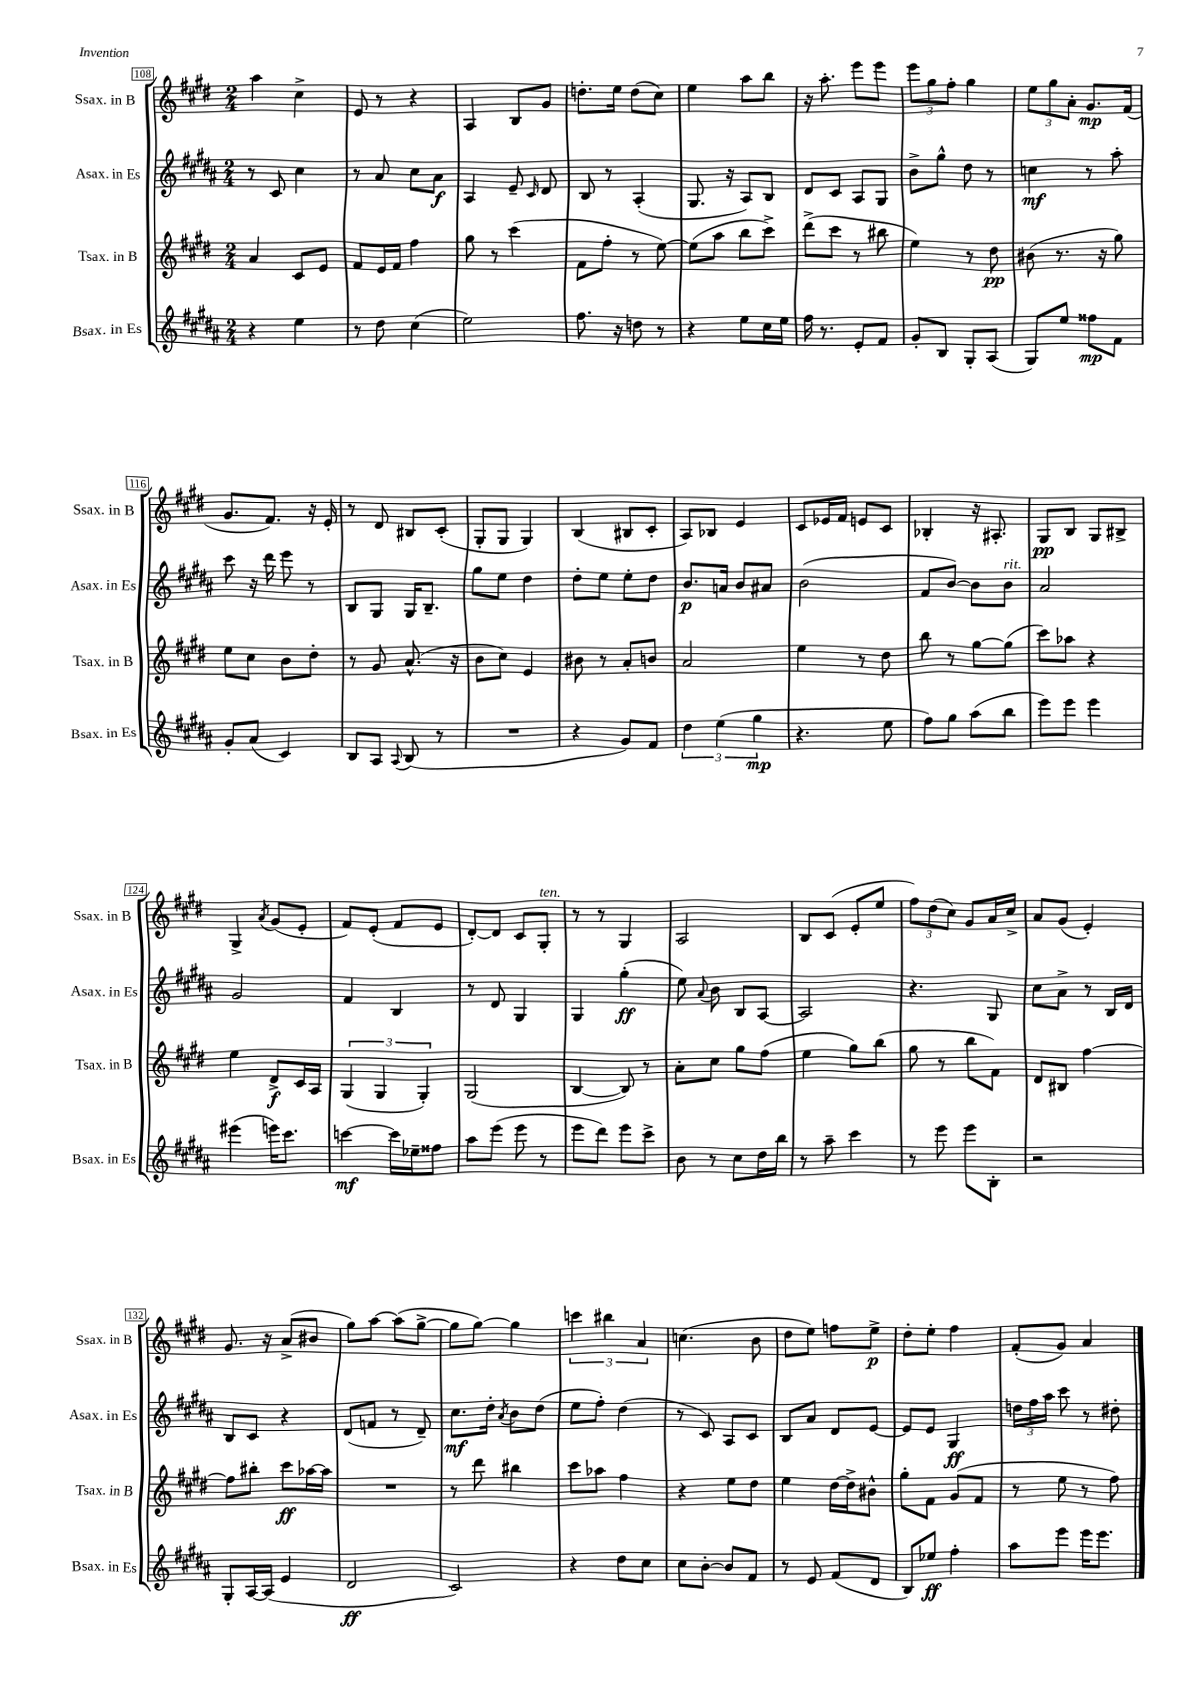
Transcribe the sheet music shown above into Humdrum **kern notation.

**kern	**dynam	**kern	**dynam	**kern	**dynam	**kern	**dynam
*part4	*part4	*part3	*part3	*part2	*part2	*part1	*part1
*staff4	*staff4	*staff3	*staff3	*staff2	*staff2	*staff1	*staff1
*I"Bsax. in Es	*	*I"Tsax. in B	*	*I"Asax. in Es	*	*I"Ssax. in B	*
*I'Bsax. in Es	*	*I'Tsax. in B	*	*I'Asax. in Es	*	*I'Ssax. in B	*
*clefG2	*	*clefG2	*	*clefG2	*	*clefG2	*
*k[f#c#g#d#a#]	*	*k[f#c#g#d#]	*	*k[f#c#g#d#a#]	*	*k[f#c#g#d#]	*
*M2/4	*	*M2/4	*	*M2/4	*	*M2/4	*
=108	=108	=108	=108	=108	=108	=108	=108
4r	.	4a/	.	8r	.	4aa\	.
.	.	.	.	8c#/	.	.	.
4ee\	.	8c#/L	.	4cc#\	.	4cc#^\	.
.	.	8e/J	.	.	.	.	.
=109	=109	=109	=109	=109	=109	=109	=109
8r	.	8f#/L	.	8r	.	8e/	.
8dd#\	.	16e/L	.	8a#/	.	8r	.
.	.	16f#/JJ	.	.	.	.	.
(4cc#\	.	4ff#\	.	8cc#\L	.	4r	.
.	.	.	.	8a#\J	f	.	.
=110	=110	=110	=110	=110	=110	=110	=110
2ee\)	.	8gg#\	.	4A#/	.	4A/	.
.	.	8r	.	.	.	.	.
.	.	(4ccc#\	.	8e~/	.	8B/L	.
.	.	.	.	16qqc#/	.	.	.
.	.	.	.	8d#/	.	8g#/J	.
=111	=111	=111	=111	=111	=111	=111	=111
8.ff#\	.	8f#\L	.	8B/	.	8.ddn'\L	.
.	.	8ff#'\J	.	8r	.	.	.
16r	.	.	.	.	.	16ee\Jk	.
8ddn\	.	8r	.	(4A#'/	.	(8dd\L	.
8r	.	[8ee\)	.	.	.	8cc#\J)	.
=112	=112	=112	=112	=112	=112	=112	=112
4r	.	(8ee\L]	.	8.G#/	.	4ee\	.
.	.	8aa\J	.	.	.	.	.
.	.	.	.	16r	.	.	.
8ee\L	.	8bb\L	.	8A#/L)	.	8aa\L	.
16cc#\L	.	8ccc#^\J)	.	8B/J	.	8bb\J	.
16ee\JJ	.	.	.	.	.	.	.
=113	=113	=113	=113	=113	=113	=113	=113
16ff#\	.	(8ddd#^\L	.	8d#/L	.	16r	.
8.r	.	.	.	.	.	8.aa'\	.
.	.	8ccc#\J	.	8c#/J	.	.	.
8e'/L	.	8r	.	8A#/L	.	8eee\L	.
8f#/J	.	8bb#X\	.	8G#/J	.	8eee\J	.
=114	=114	=114	=114	=114	=114	=114	=114
8g#'/L	.	4ee\)	.	8b^\L	.	12eee\L	.
.	.	.	.	.	.	12gg#\	.
8B/J	.	.	.	8gg#^^\J	.	.	.
.	.	.	.	.	.	12ff#'\J	.
8G#'/L	.	8r	.	8dd#\	.	4gg#\	.
(8A#/J	.	8dd#\	pp	8r	.	.	.
=115	=115	=115	=115	=115	=115	=115	=115
8G#/L)	.	(8b#X\	.	4ccn\	mf	12ee\L	.
.	.	.	.	.	.	12gg#\	.
8ee/J	.	8.r	.	.	.	.	.
.	.	.	.	.	.	12a'\J	.
8ff##X\L	mp	.	.	8r	.	8.g#/L	mp
.	.	16r	.	.	.	.	.
8f#\J	.	8gg#\)	.	8aa#'\	.	.	.
.	.	.	.	.	.	(16f#/Jk	.
!!LO:LB:g=z
=116	=116	=116	=116	=116	=116	=116	=116
8g#'/L	.	8ee\L	.	8ccc#\	.	8.g#/L	.
(8a#/J	.	8cc#\J	.	16r	.	.	.
.	.	.	.	16ddd#\	.	8.f#/J)	.
4c#/)	.	8b\L	.	8eee\	.	.	.
.	.	8dd#'\J	.	8r	.	16r	.
.	.	.	.	.	.	16e'/	.
=117	=117	=117	=117	=117	=117	=117	=117
8B/L	.	8r	.	8B/L	.	8r	.
8A#/J	.	8g#/	.	8G#/J	.	8d#/	.
8qqA#/	.	.	.	.	.	.	.
(8B/	.	(8.a^^/	.	16G#/KL	.	8B#X/L	.
.	.	.	.	8.B~/J	.	.	.
8r	.	.	.	.	.	(8c#'/J	.
.	.	16r	.	.	.	.	.
=118	=118	=118	=118	=118	=118	=118	=118
2r	.	8b\L	.	8gg#\L	.	8G#'/L	.
.	.	8cc#\J)	.	8ee\J	.	8G#/J	.
.	.	4e/	.	4dd#\	.	4G#/)	.
=119	=119	=119	=119	=119	=119	=119	=119
4r	.	8b#X\	.	8dd#'\L	.	(4B/	.
.	.	8r	.	8ee\J	.	.	.
8g#/L)	.	8a'/L	.	8ee'\L	.	8B#X/L	.
8f#/J	.	8bn/J	.	8dd#\J	.	8c#'/J	.
=120	=120	=120	=120	=120	=120	=120	=120
6dd#\	.	2a/	.	8.b/L	p	8A/L)	.
.	.	.	.	.	.	8B-X/J	.
(6ee\	.	.	.	.	.	.	.
.	.	.	.	16an/Jk	.	.	.
.	.	.	.	8b/L	.	4e/	.
6gg#\	mp	.	.	.	.	.	.
.	.	.	.	8a#X/J	.	.	.
=121	=121	=121	=121	=121	=121	=121	=121
4.r	.	4ee\	.	(2b\	.	8c#/L	.
.	.	.	.	.	.	16e-X/L	.
.	.	.	.	.	.	16f#/JJ	.
.	.	8r	.	.	.	8en/L	.
8ee\	.	8dd#\	.	.	.	8c#/J	.
=122	=122	=122	=122	=122	=122	=122	=122
8ff#\L)	.	8bb\	.	8f#/L	.	4B-X'/	.
8gg#\J	.	8r	.	[8b/J)	.	.	.
(8aa#\L	.	[8gg#\L	.	8b\L]	.	16r	.
.	.	.	.	.	.	8.A#X'/	.
!	!	!	!	!LO:TX:a:i:t=rit.	!	!	!
8bb\J	.	(8gg#\J]	.	8b\J	.	.	.
=123	=123	=123	=123	=123	=123	=123	=123
8eee\L)	.	8ccc#\L)	.	2a#/	.	8G#/L	pp
8eee\J	.	8aa-X\J	.	.	.	8B/J	.
4eee\	.	4r	.	.	.	8G#/L	.
.	.	.	.	.	.	8B#X^/J	.
!!LO:LB:g=z
=124	=124	=124	=124	=124	=124	=124	=124
(4eee#X\	.	4ee\	.	2g#/	.	4G#^/	.
.	.	.	.	.	.	8qa/	.
16eeen\KL)	.	8d#^/L	f	.	.	(8g#/L	.
8.ccc#\J	.	.	.	.	.	.	.
.	.	16c#/L	.	.	.	8e'/J	.
.	.	16A/JJ	.	.	.	.	.
=125	=125	=125	=125	=125	=125	=125	=125
[4cccn\	mf	(6G#/	.	4f#/	.	8f#/L)	.
.	.	.	.	.	.	(8e'/J	.
.	.	6G#/	.	.	.	.	.
16ccc\LL]	.	.	.	4B/	.	8f#/L	.
16ee-X~\J	.	.	.	.	.	.	.
.	.	6G#'/)	.	.	.	.	.
8ff##X\J	.	.	.	.	.	8e/J	.
=126	=126	=126	=126	=126	=126	=126	=126
8aa#\L	.	(2G#/	.	8r	.	[8d#'/L)	.
(8eee\J	.	.	.	8d#/	.	8d#/J]	.
8eee\	.	.	.	4G#/	.	8c#/L	.
!	!	!	!	!	!	!LO:TX:a:i:t=ten.	!
8r	.	.	.	.	.	8G#'/J	.
=127	=127	=127	=127	=127	=127	=127	=127
8eee\L	.	[4B/	.	4G#/	.	8r	.
8ddd#\J)	.	.	.	.	.	8r	.
8eee\L	.	8B/])	.	(4gg#'\	ff	4G#/	.
8ccc#^\J	.	8r	.	.	.	.	.
=128	=128	=128	=128	=128	=128	=128	=128
8b\	.	8a'\L	.	8ee\)	.	2A/	.
.	.	.	.	8qqa#/	.	.	.
8r	.	8cc#\J	.	8b\	.	.	.
8cc#\L	.	8gg#\L	.	8B/L	.	.	.
16dd#\L	.	(8ff#\J	.	[8A#/J	.	.	.
16bb\JJ	.	.	.	.	.	.	.
=129	=129	=129	=129	=129	=129	=129	=129
8r	.	4ee\	.	2A#/]	.	8B/L	.
8aa#~\	.	.	.	.	.	(8c#/J	.
4ccc#\	.	8gg#\L)	.	.	.	8e'/L	.
.	.	(8bb\J	.	.	.	8ee/J	.
=130	=130	=130	=130	=130	=130	=130	=130
8r	.	8gg#\	.	4.r	.	12ff#\L)	.
.	.	.	.	.	.	(12dd#\	.
8eee\	.	8r	.	.	.	.	.
.	.	.	.	.	.	12cc#\J)	.
8eee\L	.	8bb\L	.	.	.	8g#/L	.
8B'\J	.	8f#\J)	.	8G#/	.	16a/L	.
.	.	.	.	.	.	16cc#^/JJ	.
=131	=131	=131	=131	=131	=131	=131	=131
2r	.	8d#/L	.	8cc#\L	.	8a/L	.
.	.	8B#X/J	.	8a#^\J	.	(8g#/J	.
.	.	[4ff#\	.	8r	.	4e'/)	.
.	.	.	.	16B/LL	.	.	.
.	.	.	.	16d#/JJ	.	.	.
!!LO:LB:g=z
=132	=132	=132	=132	=132	=132	=132	=132
8G#'/L	.	8ff#\L]	.	8B/L	.	8.g#/	.
[16A#/L	.	8bb#X'\J	.	8c#/J	.	.	.
(16A#/JJ]	.	.	.	.	.	16r	.
4e/	.	8ccc#\L	ff	4r	.	(8a^/L	.
.	.	[16aa-X\L	.	.	.	8b#X/J	.
.	.	16aa-\JJ]	.	.	.	.	.
=133	=133	=133	=133	=133	=133	=133	=133
2d#/	ff	2r	.	(8d#/L	.	8gg#\L)	.
.	.	.	.	8fn/J	.	[8aa\J	.
.	.	.	.	8r	.	(8aa\L]	.
.	.	.	.	8d#~/)	.	[8gg#^\J	.
=134	=134	=134	=134	=134	=134	=134	=134
2c#/)	.	8r	.	8.cc#\L	mf	8gg#\L]	.
.	.	8ddd#\	.	.	.	[8gg#\J)	.
.	.	.	.	16dd#'\Jk	.	.	.
.	.	.	.	8qa#/	.	.	.
.	.	4bb#X\	.	8b\L	.	4gg#\]	.
.	.	.	.	(8dd#\J	.	.	.
=135	=135	=135	=135	=135	=135	=135	=135
4r	.	8ccc#\L	.	8ee\L	.	6cccn\	.
.	.	8aa-X\J	.	8ff#'\J)	.	.	.
.	.	.	.	.	.	6bb#X\	.
8dd#\L	.	4ff#\	.	(4dd#\	.	.	.
.	.	.	.	.	.	6a/	.
8cc#\J	.	.	.	.	.	.	.
=136	=136	=136	=136	=136	=136	=136	=136
8cc#\L	.	4r	.	8r	.	(4.ccn\	.
[8b'\J	.	.	.	8c#/)	.	.	.
8b/L]	.	8ee\L	.	8A#/L	.	.	.
8f#/J	.	8dd#\J	.	8c#/J	.	8b\	.
=137	=137	=137	=137	=137	=137	=137	=137
8r	.	4ee\	.	8B/L	.	8dd#\L	.
8e/	.	.	.	8a#/J	.	8ee\J)	.
(8f#/L	.	[16dd#\LL	.	8d#/L	.	8ffn\L	.
.	.	16dd#^\J]	.	.	.	.	.
8d#/J	.	8b#X^^\J	.	[8e/J	.	8ee^\J	p
=138	=138	=138	=138	=138	=138	=138	=138
8B/L)	.	8gg#'\L	.	8e/L]	.	8dd#'\L	.
8ee-X/J	ff	8f#\J	.	8e/J	.	8ee'\J	.
4ff#'\	.	(8g#/L	.	4G#/	ff	4ff#\	.
.	.	8f#/J	.	.	.	.	.
=139	=139	=139	=139	=139	=139	=139	=139
8aa#\L	.	8r	.	24ddn\LL	.	(8f#'/L	.
.	.	.	.	24ff#\	.	.	.
.	.	.	.	24aa#\JJ	.	.	.
8eee\J	.	8ee\	.	8ccc#\	.	8g#/J)	.
16eee\KL	.	8r	.	8r	.	4a/	.
8.eee\J	.	.	.	.	.	.	.
.	.	8ff#\)	.	8dd#X'\	.	.	.
==	==	==	==	==	==	==	==
*-	*-	*-	*-	*-	*-	*-	*-
